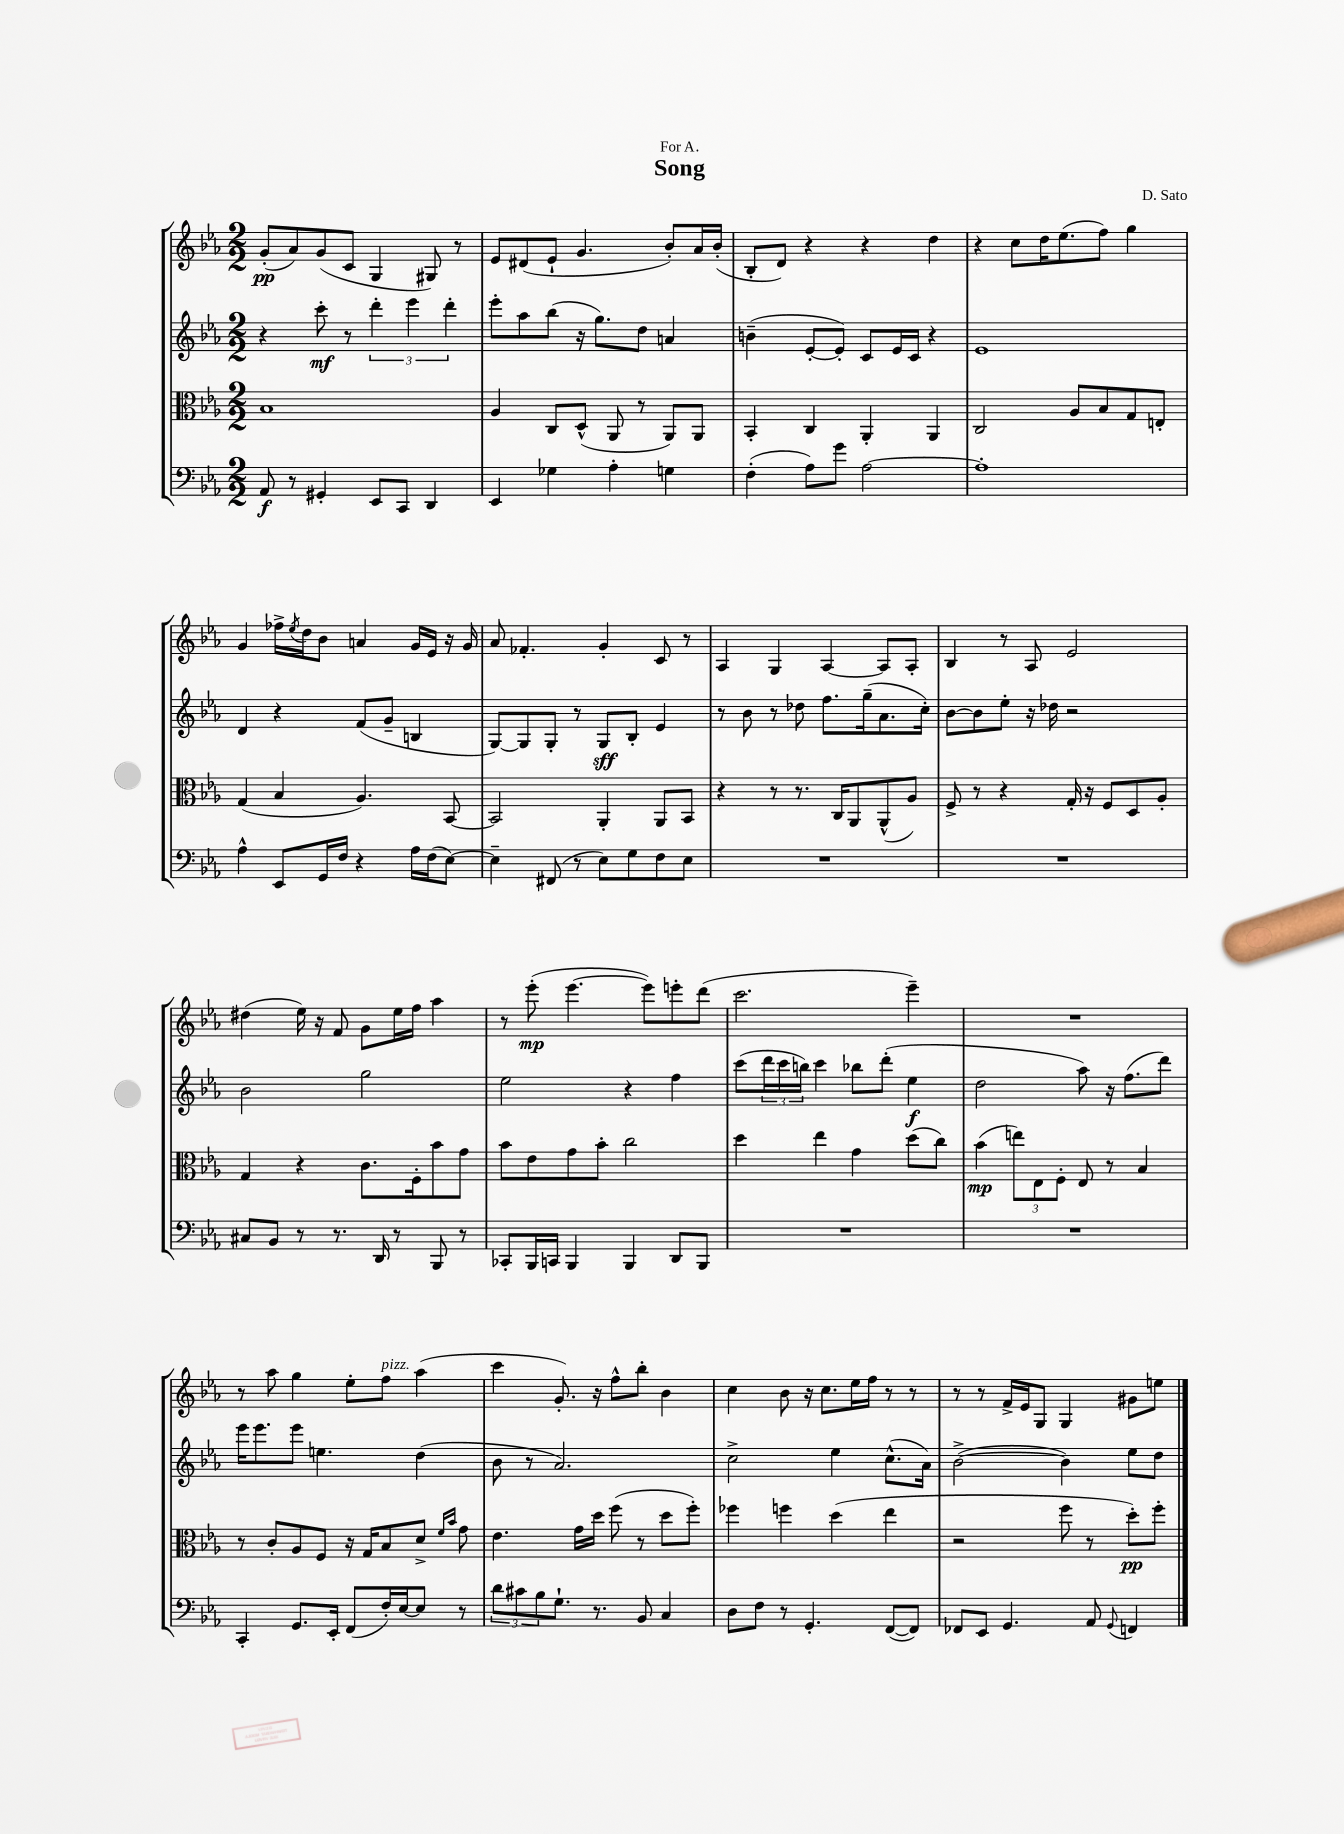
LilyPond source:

\header { title = "Song" composer = "D. Sato" dedication = "For A." }
<<
\new StaffGroup <<
\new Staff = "s0" {
    \clef treble \key ees \major \numericTimeSignature \time 2/2
    g'8-.\pp( aes'8) g'8( c'8 g4 gis8) r8 |
    ees'8 dis'8( ees'8-! g'4. bes'8-.) aes'16 bes'16-.( |
    bes8-. d'8) r4 r4 d''4 |
    r4 c''8 d''16 ees''8.( f''8) g''4 |
    g'4 fes''16-> \acciaccatura { ees''8 } d''16 bes'8 a'4 g'16 ees'16 r16 g'16 |
    aes'8 fes'4.-. g'4-. c'8 r8 |
    aes4 g4 aes4~ aes8 aes8-. |
    bes4 r8 aes8 ees'2 |
    dis''4( ees''16) r16 f'8 g'8 ees''16 f''16 aes''4 |
    r8 ees'''8-.\mp( ees'''4.~ ees'''8) e'''8-. d'''8( |
    c'''2. ees'''4--) |
    R1 |
    r8 aes''8 g''4 ees''8-. f''8^\markup { \italic "pizz." } aes''4( |
    c'''4 g'8.-.) r16 f''8-^ bes''8-. bes'4 |
    c''4 bes'8 r16 c''8. ees''16 f''16 r8 r8 |
    r8 r8 f'16-> ees'16 g8 g4 gis'8 e''8 \bar "|." |
}
\new Staff = "s1" {
    \clef treble \key ees \major \numericTimeSignature \time 2/2
    r4 c'''8-.\mf r8 \tuplet 3/2 { d'''4-. ees'''4 d'''4-. } |
    ees'''8-. aes''8 bes''8( r16 g''8.) d''8 a'4 |
    b'4--( ees'8~-. ees'8-.) c'8 ees'16 c'16 r4 |
    ees'1 |
    d'4 r4 f'8( g'8-- b4 |
    g8~) g8 g8-. r8 g8\sff bes8-. ees'4 |
    r8 bes'8 r8 des''8 f''8. g''16--( aes'8. c''16-.) |
    bes'8~ bes'8 ees''8-. r16 des''16 r2 |
    bes'2 g''2 |
    ees''2 r4 f''4 |
    c'''8( \tuplet 3/2 { d'''16 c'''16 b''16) } c'''4 bes''8 d'''8-.( ees''4\f |
    d''2 aes''8) r16 f''8.( d'''8) |
    ees'''16 ees'''8. ees'''8 e''4. d''4( |
    bes'8 r8 aes'2.) |
    c''2-> ees''4 c''8.-^( aes'16) |
    bes'2~->( bes'4) ees''8 d''8 \bar "|." |
}
\new Staff = "s2" {
    \clef alto \key ees \major \numericTimeSignature \time 2/2
    bes1 |
    aes4 c8 d8-^( aes,8 r8 aes,8) aes,8 |
    bes,4-. c4 aes,4-. aes,4 |
    c2 aes8 bes8 g8 e8-. |
    g4( bes4 aes4.) bes,8~ |
    bes,2 aes,4-. aes,8 bes,8 |
    r4 r8 r8. c16 aes,8 aes,8-^( aes8) |
    f8-> r8 r4 g16-. r16 f8 d8 aes8-. |
    g4 r4 c'8. f16-. bes'8 g'8 |
    bes'8 ees'8 g'8 bes'8-. c''2 |
    d''4 ees''4 g'4 d''8( c''8) |
    bes'4\mp( \tuplet 3/2 { e''8) ees8 f8-. } ees8 r8 bes4 |
    r8 c'8-. aes8 f8 r16 g16 bes8 d'8-> \grace { f'16 bes'16 } g'8 |
    ees'4. g'16 d''16 f''8( r8 d''8 f''8-.) |
    fes''4 f''4 d''4( ees''4 |
    r2 f''8 r8 d''8-.\pp) f''8-. \bar "|." |
}
\new Staff = "s3" {
    \clef bass \key ees \major \numericTimeSignature \time 2/2
    aes,8\f r8 gis,4-. ees,8 c,8 d,4 |
    ees,4 ges4 aes4-. g4 |
    f4-.( aes8) g'8 aes2~ |
    aes1-. |
    aes4-^ ees,8 g,16 f16 r4 aes16 f16( ees8~) |
    ees4-- fis,8( r8 ees8) g8 f8 ees8 |
    R1 |
    R1 |
    cis8 bes,8 r8 r8. d,16 r8 bes,,8 r8 |
    ces,8-. bes,,16 c,16 bes,,4 bes,,4 d,8 bes,,8 |
    R1 |
    R1 |
    c,4-. g,8. ees,16-. f,8( f16-.) ees16~ ees8 r8 |
    \tuplet 3/2 { d'8 cis'8 bes8 } g8.-! r8. bes,8 c4 |
    d8 f8 r8 g,4.-. f,8~( f,8) |
    fes,8 ees,8 g,4. aes,8 \appoggiatura { g,8 } f,4 \bar "|." |
}
>>
>>
\layout { \context { \Score \remove "Bar_number_engraver" } }
